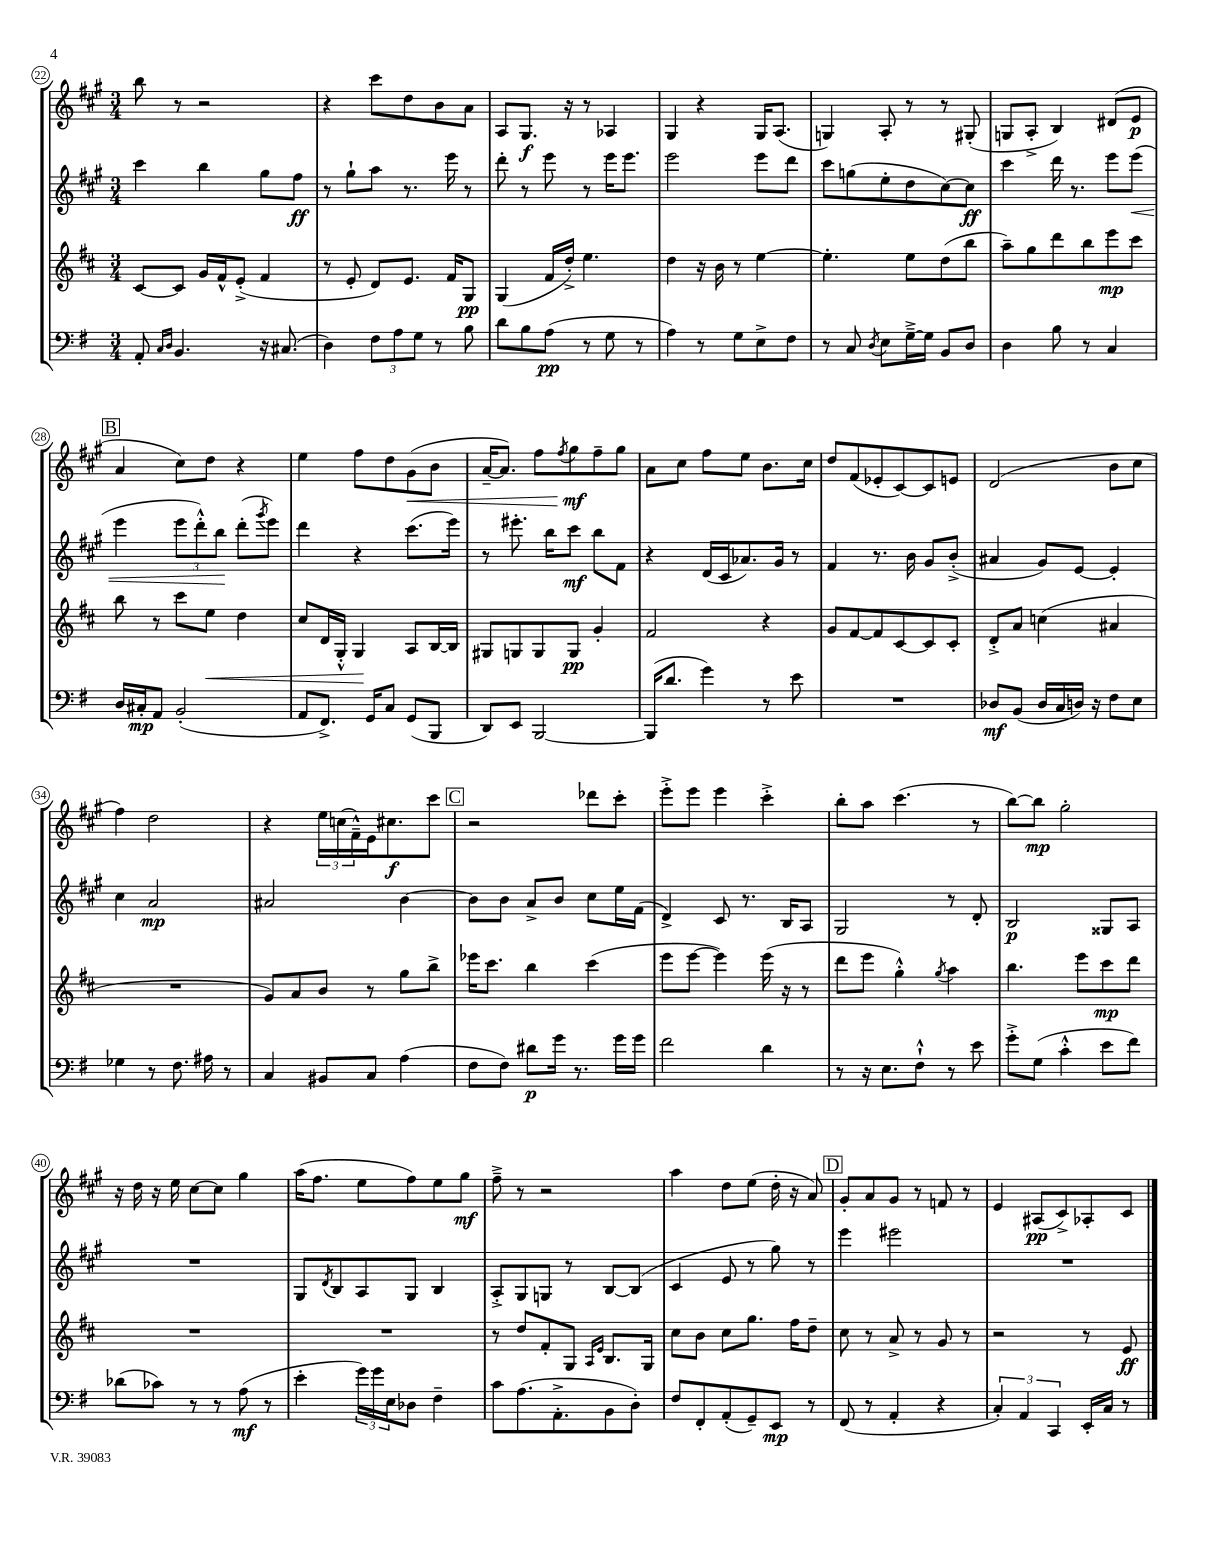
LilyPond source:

<<
\new StaffGroup <<
\new Staff = "s0" {
    \clef treble \key a \major \numericTimeSignature \time 3/4
    b''8 r8 r2 |
    r4 cis'''8 d''8 b'8 a'8 |
    a8 gis8.\f r16 r8 aes4 |
    gis4 r4 gis16 a8.( |
    g4) a8-. r8 r8 gis8-.( |
    g8 a8-.-> b4) dis'8( e'8\p |
    \mark \markup { \box "B" } a'4 cis''8) d''8 r4 |
    e''4 fis''8 d''8 gis'8\<( b'8 |
    a'16~-- a'8.) fis''8 \acciaccatura { fis''8 } gis''8\mf\! fis''8-- gis''8 |
    a'8 cis''8 fis''8 e''8 b'8. cis''16 |
    d''8 fis'8( ees'8-. cis'8~) cis'8 e'8 |
    d'2( b'8 cis''8 |
    fis''4) d''2 |
    r4 \tuplet 3/2 { e''16 c''16( fis'16---^) } e'16 cis''8.\f cis'''8 |
    \mark \markup { \box "C" } r2 des'''8 cis'''8-. |
    e'''8-.-> e'''8 e'''4 cis'''4-.-> |
    b''8-. a''8 cis'''4.( r8 |
    b''8~) b''8\mp gis''2-. |
    r16 d''16 r16 e''16 cis''8~ cis''8 gis''4 |
    a''16( fis''8. e''8 fis''8) e''8 gis''8\mf |
    fis''8---> r8 r2 |
    a''4 d''8 e''8( d''16-. r16 a'8) |
    \mark \markup { \box "D" } gis'8-. a'8 gis'8 r8 f'8 r8 |
    e'4 ais8\pp( cis'8->) aes8-. cis'8 \bar "|." |
}
\new Staff = "s1" {
    \clef treble \key a \major \numericTimeSignature \time 3/4
    cis'''4 b''4 gis''8 fis''8\ff |
    r8 gis''8-! a''8 r8. e'''16 r8 |
    d'''8-. r8 e'''8 r8 e'''16 e'''8. |
    e'''2 e'''8 d'''8 |
    cis'''8 g''8( e''8-. d''8 cis''8~) cis''8\ff |
    cis'''4 d'''16 r8. e'''8 e'''8\<( |
    \mark \markup { \box "B" } e'''4 \tuplet 3/2 { e'''8 d'''8-.-^) b''8\! } d'''8-.( \acciaccatura { gis'''8 } e'''8) |
    d'''4 r4 cis'''8.( e'''16) |
    r8 eis'''8.-. b''16 cis'''8\mf b''8 fis'8 |
    r4 d'16( cis'16 aes'8.) gis'16 r8 |
    fis'4 r8. b'16 gis'8 b'8-.->( |
    ais'4 gis'8) e'8~ e'4-. |
    cis''4 a'2\mp |
    ais'2 b'4~ |
    \mark \markup { \box "C" } b'8 b'8 a'8-> b'8 cis''8 e''16 fis'16( |
    d'4->) cis'8 r8. b16 a8 |
    gis2 r8 d'8-. |
    b2\p gisis8 a8 |
    R2. |
    gis8 \acciaccatura { d'8 } b8 a8 gis8 b4 |
    a8-.-> gis8 g8 r8 b8~ b8( |
    cis'4 e'8 r8 gis''8) r8 |
    \mark \markup { \box "D" } e'''4 eis'''2 |
    R2. \bar "|." |
}
\new Staff = "s2" {
    \clef treble \key d \major \numericTimeSignature \time 3/4
    cis'8~ cis'8 g'16 fis'16-^ e'8-.->( fis'4 |
    r8 e'8-. d'8) e'8. fis'16 g8\pp |
    g4( fis'16 d''16-.->) e''4. |
    d''4 r16 b'16 r8 e''4~ |
    e''4.-. e''8 d''8( b''8 |
    a''8--) g''8 d'''8 b''8 e'''8\mp cis'''8 |
    \mark \markup { \box "B" } b''8 r8 cis'''8 e''8\< d''4 |
    cis''8 d'16 g16-.-^ g4\! a8 b16~ b16 |
    gis8 g8 g8 g8\pp g'4-. |
    fis'2 r4 |
    g'8 fis'8~ fis'8 cis'8~ cis'8 cis'8-. |
    d'8-.-> a'8 c''4( ais'4 |
    R2. |
    g'8) a'8 b'8 r8 g''8 b''8-> |
    \mark \markup { \box "C" } ees'''16 cis'''8. b''4 cis'''4( |
    e'''8 e'''8~ e'''4) e'''16( r16 r8 |
    d'''8 e'''8 g''4-.-^) \acciaccatura { g''8 } a''4 |
    b''4. e'''8 cis'''8\mp d'''8 |
    R2. |
    R2. |
    r8 d''8 fis'8-. g8 \grace { a16 e'16 } b8. g16 |
    cis''8 b'8 cis''8 g''8. fis''16 d''8-- |
    \mark \markup { \box "D" } cis''8 r8 a'8-> r8 g'8 r8 |
    r2 r8 e'8\ff \bar "|." |
}
\new Staff = "s3" {
    \clef bass \key g \major \numericTimeSignature \time 3/4
    a,8-. \grace { c16 d16 } b,4. r16 cis8.( |
    d4) \tuplet 3/2 { fis8 a8 g8 } r8 b8 |
    d'8 b8 a8\pp( r8 g8 r8 |
    a4) r8 g8 e8-> fis8 |
    r8 c8 \acciaccatura { d8 } e8 g16~---> g16 b,8 d8 |
    d4 b8 r8 c4 |
    \mark \markup { \box "B" } d16 cis16-.\mp a,8 b,2-.( |
    a,8 fis,8.->) g,16 c8 g,8( b,,8 |
    d,8) e,8 b,,2~ |
    b,,16( d'8. g'4) r8 e'8 |
    R2. |
    des8\mf b,8( des16 c16 d16) r16 fis8 e8 |
    ges4 r8 fis8. ais16 r8 |
    c4 bis,8 c8 a4( |
    \mark \markup { \box "C" } fis8 fis8) dis'8\p g'16 r8. g'16 g'16 |
    fis'2 d'4 |
    r8 r16 e8. fis8-!-^ r8 e'8 |
    g'8-.-> g8( c'4-.-^ e'8 fis'8) |
    des'8( ces'8) r8 r8 a8\mf( r8 |
    e'4-. \tuplet 3/2 { g'16) g'16 e16 } des8 fis4-- |
    c'8 a8.( a,8.-.-> b,8 d8-.) |
    fis8 fis,8-. a,8-.( g,8--) e,8\mp r8 |
    \mark \markup { \box "D" } fis,8( r8 a,4-. r4 |
    \tuplet 3/2 { c4-.) a,4 c,4 } e,16-. c16 r8 \bar "|." |
}
>>
>>
\layout { \context { \Score currentBarNumber = #22 \override BarNumber.stencil = #(make-stencil-circler 0.1 0.3 ly:text-interface::print) } }
